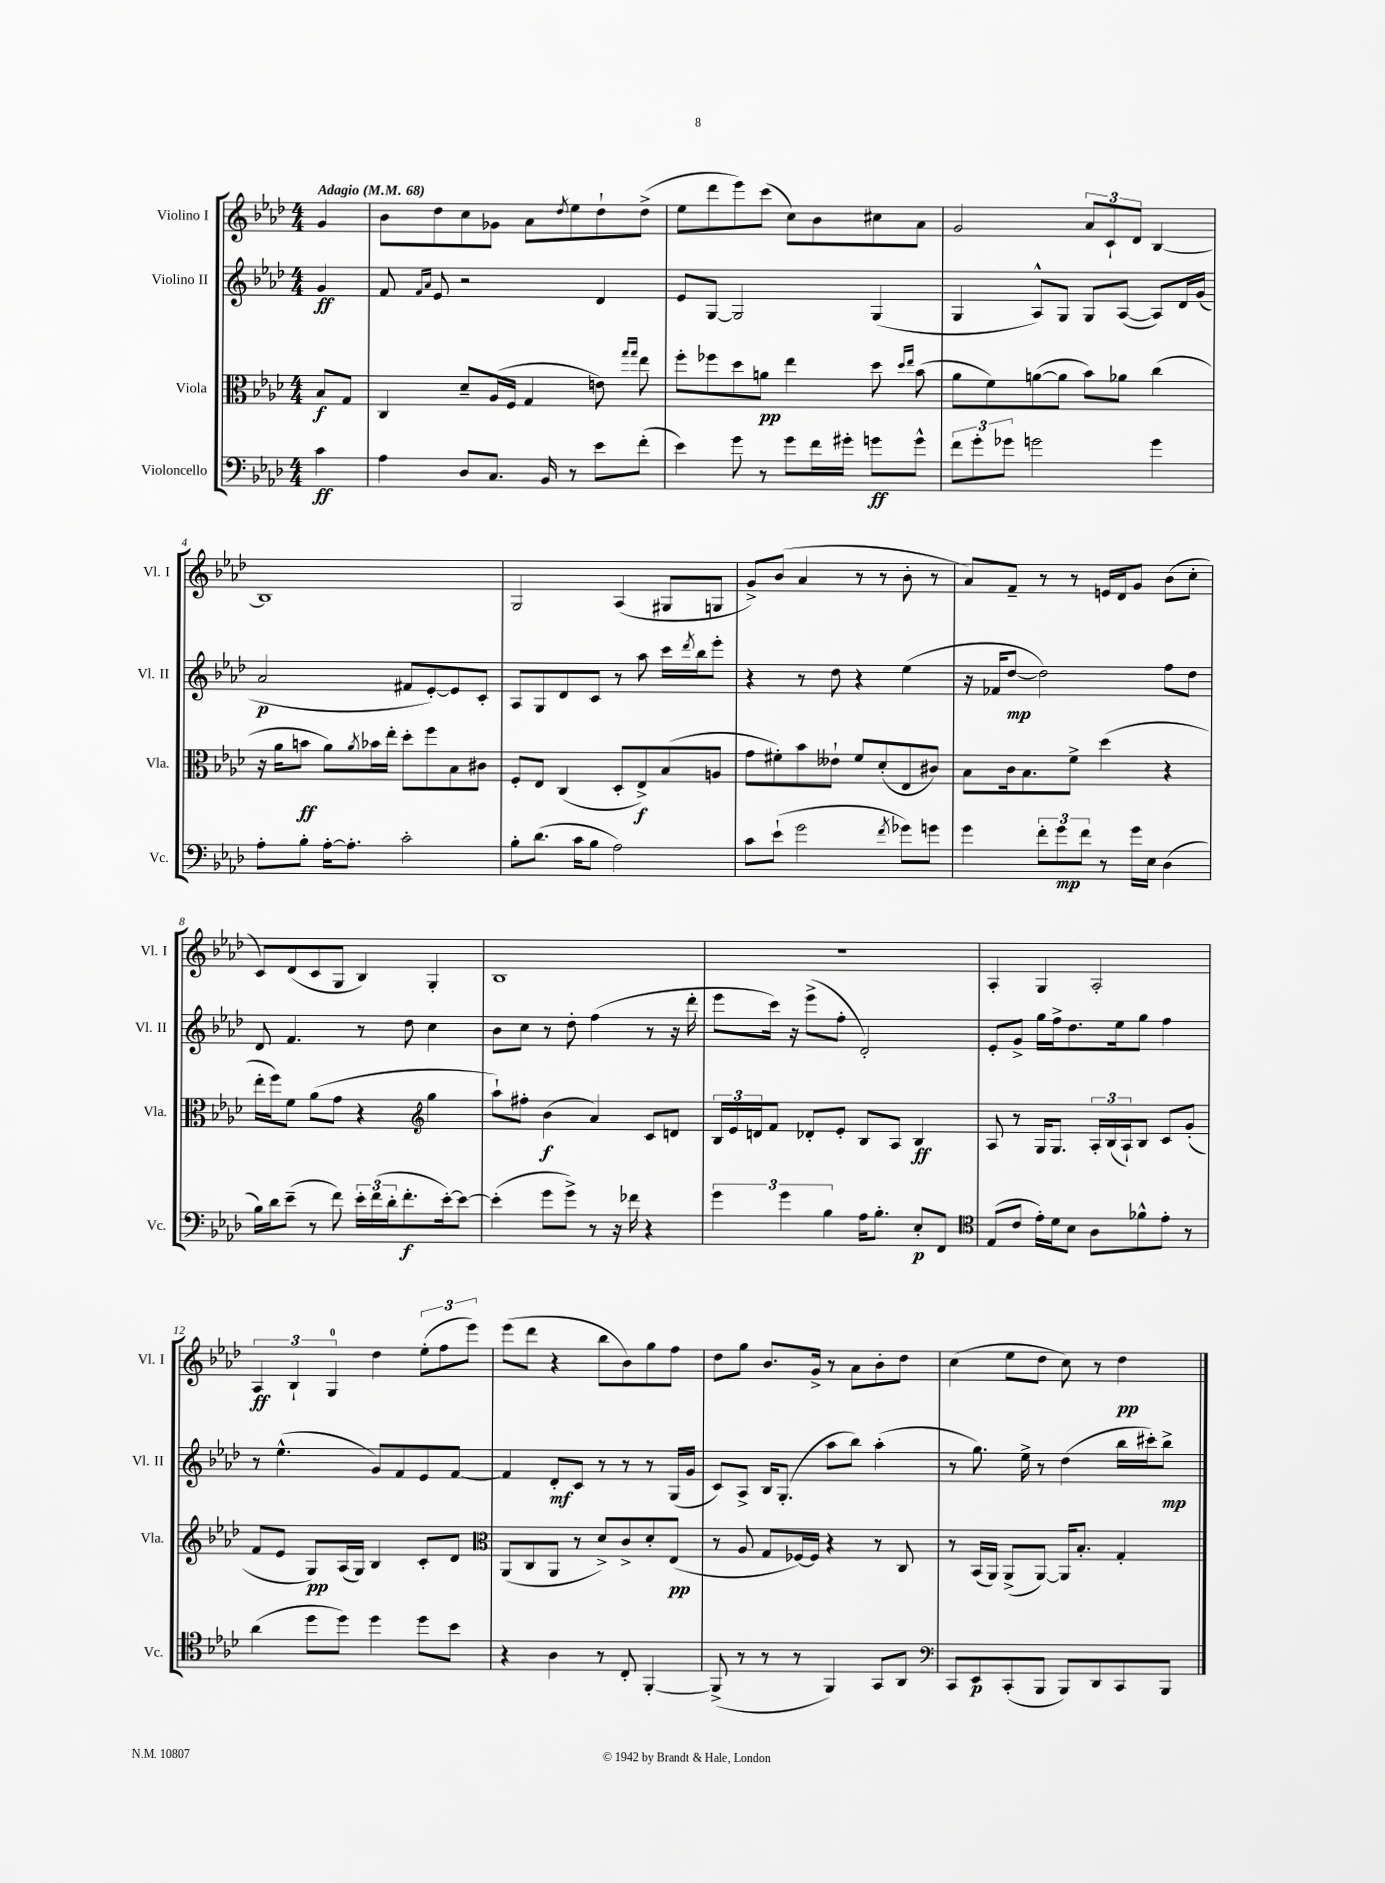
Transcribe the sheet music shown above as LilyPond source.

<<
\new StaffGroup <<
\new Staff = "s0" \with { instrumentName = "Violino I" shortInstrumentName = "Vl. I" } {
    \clef treble \key aes \major \numericTimeSignature \time 4/4 \partial 4 \tempo "Adagio" 4 = 68
    g'4 |
    bes'8 des''8 c''8 ges'8 aes'8 \acciaccatura { des''8 } ees''8 des''8-! des''8->( |
    ees''8 des'''8 ees'''8) c'''8( c''8) bes'8 cis''8 aes'8 |
    g'2 \tuplet 3/2 { aes'8 c'8-! des'8 } bes4~ |
    bes1 |
    g2 aes4( gis8 g8 |
    g'8->) bes'8( aes'4 r8 r8 bes'8-. r8 |
    aes'8) f'8-- r8 r8 e'16 des'16 g'8 bes'8( c''8-. |
    c'8) des'8( c'8 g8 bes4) g4-. |
    bes1 |
    R1 |
    aes4-. g4 aes2-. |
    \tuplet 3/2 { aes4\ff bes4-! g4-0 } des''4 \tuplet 3/2 { ees''8-.( f''8 ees'''8) } |
    ees'''8( des'''8 r4 bes''8 bes'8) g''8 f''8 |
    des''8 g''8 bes'8. g'16-> r8 aes'8 bes'8-. des''8 |
    c''4( ees''8 des''8 c''8) r8 des''4\pp \bar "|." |
}
\new Staff = "s1" \with { instrumentName = "Violino II" shortInstrumentName = "Vl. II" } {
    \clef treble \key aes \major \numericTimeSignature \time 4/4 \partial 4
    g'4\ff |
    f'8 \grace { f'16 aes'16 } ees'8 r2 des'4 |
    ees'8 g8~ g2 g4( |
    g4 aes8-^) g8 g8 aes8~( aes8) des'16 g'16( |
    aes'2\p fis'8 ees'8~-.) ees'8 c'8-. |
    aes8 g8 des'8 c'8 r8 aes''8 c'''16 \acciaccatura { des'''8 } bes''16 ees'''8-. |
    r4 r8 des''8 r4 ees''4( |
    r16 fes'16 des''8~\mp des''2) f''8 des''8 |
    des'8 f'4. r8 des''8 c''4 |
    bes'8 c''8 r8 des''8-. f''4( r8 r16 des'''16-. |
    ees'''8 c'''16) r16 ees'''8->( f''8-. des'2-.) |
    ees'8-. g'8-> g''16 f''16-> des''8. ees''16 g''8 f''4 |
    r8 ees''4.-^( g'8) f'8 ees'8 f'8~ |
    f'4 des'8-.\mf c'8 r8 r8 r8 g16( g'16 |
    c'8) aes8-> bes16 g8.-.( aes''8 bes''8) aes''4-.( |
    r8 g''8.) ees''16-> r8 des''4( bes''16 cis'''16-.) bes''8->\mp \bar "|." |
}
\new Staff = "s2" \with { instrumentName = "Viola" shortInstrumentName = "Vla." } {
    \clef alto \key aes \major \numericTimeSignature \time 4/4 \partial 4
    bes8\f g8 |
    c4 des'8-- aes16( f16 g4 e'8) \grace { g''16 g''16 } ees''8 |
    f''8-. fes''8 des''8 a'8\pp ees''4 des''8 \grace { des''16 ees''16 } bes'8( |
    aes'8 f'8) a'8~( a'8 bes'8) aes'8 c''4( |
    r16 aes'16 b'8\ff aes'8) \acciaccatura { aes'8 } bes'16 ees''16-. des''8-. f''8 bes8 cis'8 |
    f8-. ees8 c4( des8-. ees8->\f) bes8( a8 |
    g'8 fis'8-.) bes'8 eeses'8-! fis'8 des'8-.( ees8 cis'8) |
    bes8 c'16 bes8. f'8-> des''4( r4 |
    ees''16-. f''16) f'8 aes'8( g'8 r4 \clef treble g''4 |
    aes''8-!) fis''8-. bes'4\f( aes'4) c'8 d'8 |
    \tuplet 3/2 { bes16 ees'16 d'16 } f'8 des'8-. ees'8-. bes8 aes8 bes4\ff |
    aes8 r8 g16 g8. \tuplet 3/2 { aes16-. bes16( aes16-!) } bes8 c'8 g'8-.( |
    f'8 ees'8 g8\pp) aes16( g16) bes4 c'8-. des'8 |
    \clef alto aes,8( c8 aes,8 r8 des'8->) c'8-> des'8-. ees8\pp( |
    r8 aes8 g8 fes16~) fes16 r4 r8 c8 |
    r8 bes,16( aes,16) aes,8->( aes,8~) aes,16 bes8.-. g4-. \bar "|." |
}
\new Staff = "s3" \with { instrumentName = "Violoncello" shortInstrumentName = "Vc." } {
    \clef bass \key aes \major \numericTimeSignature \time 4/4 \partial 4
    c'4\ff |
    aes4 des8 c8. bes,16 r8 ees'8 f'8-.( |
    ees'4) g'8 r8 g'8 f'16 gis'16-. g'8\ff g'8-^ |
    \tuplet 3/2 { f'8 g'8-. ges'8 } g'2 g'4 |
    aes8-. bes8-. aes16~-. aes8.-. c'2-. |
    bes8-. des'8.( c'16 bes8 aes2) |
    c'8 ees'8-!( g'2 \acciaccatura { f'8 } ges'8) g'8 |
    g'4 \tuplet 3/2 { f'8-. g'8\mp f'8 } r8 g'16 ees16 des4( |
    bes16) des'16 ees'8--( r8 f'8) \tuplet 3/2 { ees'16-. f'16( des'16-. } f'8.-.\f ees'16~-.) ees'8~ |
    ees'4-.( g'8 g'8->) r8 r16 fes'16 r4 |
    \tuplet 3/2 { g'4 g'4 bes4 } aes16 bes8.-. ees8-.\p f,8 |
    \clef tenor ees8( c'8 ees'16-.) des'16 bes8 aes8 fes'8-^ ees'8-. r8 |
    aes'4( des''8 des''8) des''4 des''8 bes'8 |
    r4 aes4 r8 c8-. f,4~-. |
    f,8->( r8 r8 r8 f,4) g,8 aes,8 |
    \clef bass c,8 ees,8\p c,8-.( bes,,8 bes,,8) des,8 c,8 bes,,8 \bar "|." |
}
>>
>>
